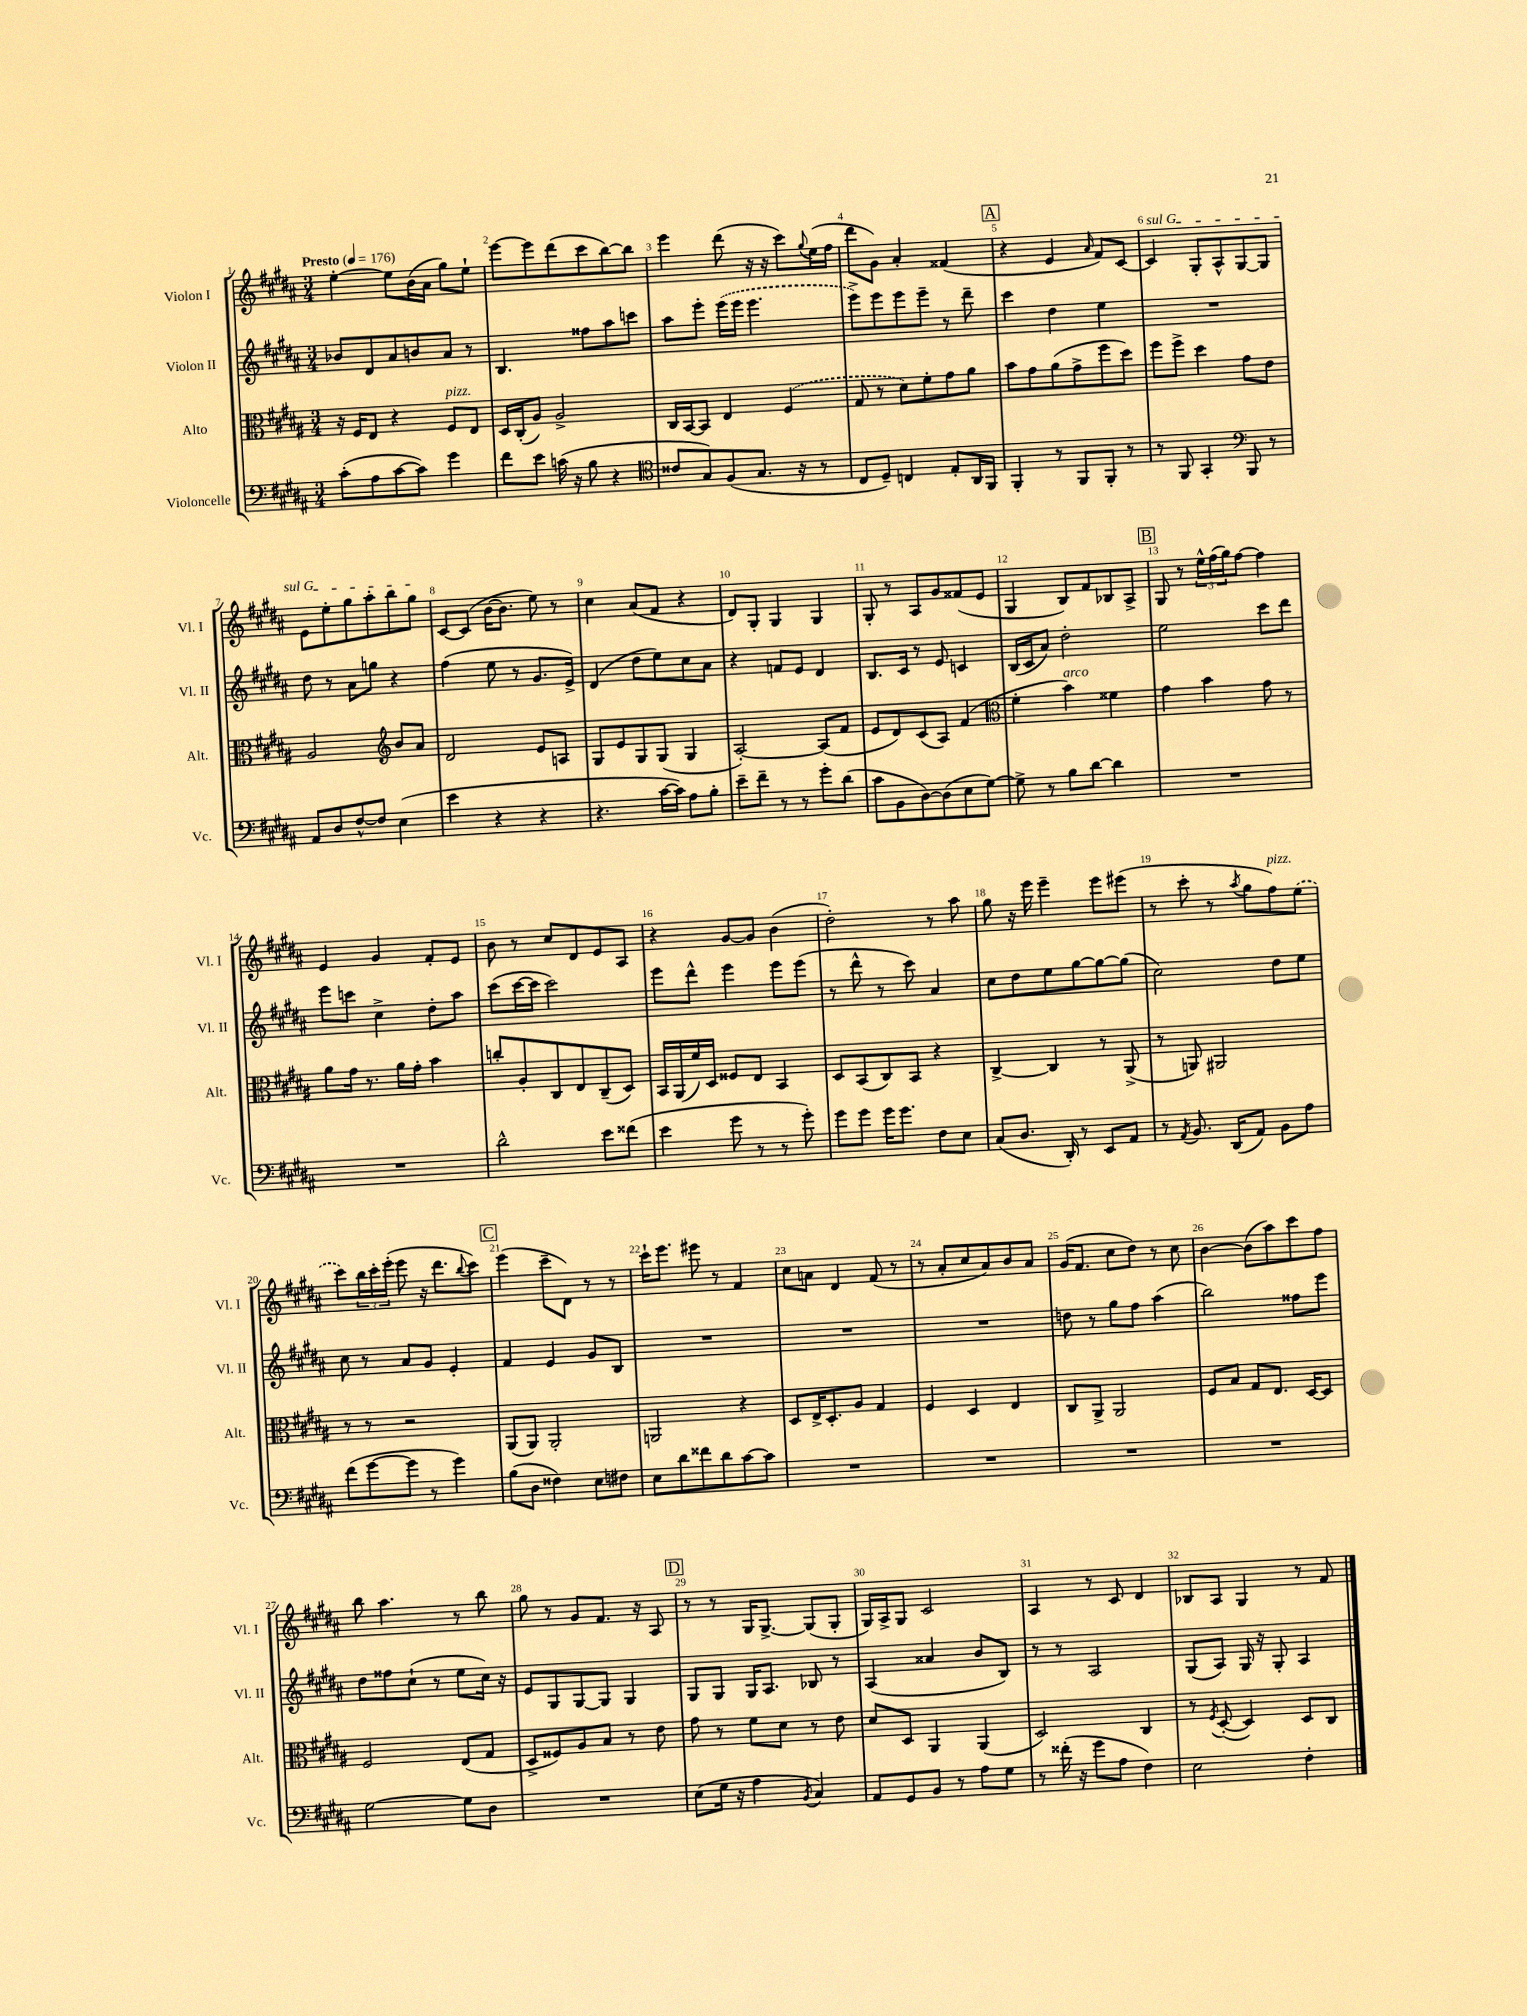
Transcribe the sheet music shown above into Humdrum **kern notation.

**kern	**kern	**kern	**kern
*staff4	*staff3	*staff2	*staff1
*clefF4	*clefC3	*clefG2	*clefG2
*k[f#c#g#d#a#]	*k[f#c#g#d#a#]	*k[f#c#g#d#a#]	*k[f#c#g#d#a#]
*M3/4	*M3/4	*M3/4	*M3/4
*MM176	*MM176	*MM176	*MM176
(8c#'	16r	8b-	[4ee'
.	16F#	.	.
8A#	8E	8d#	.
[8c#	4r	8a#	8ee]
8c#])	.	8b	(16b
.	.	.	16a#
4g#	8F#	8a#	8gg#)
.	8E	8r	8ee`
=	=	=	=
8f#	16D#	4.B	[8eee
.	(16C#'	.	.
8e	8A#)	.	8eee]
(16c	2A#^	.	(8ddd#
16r	.	.	.
8B	.	8ff##	8ccc#
4r	.	8aa#	[8bb)
.	.	8ccc	8bb]
=	=	=	=
*clefC4	*	*	*
8c##	16C#	8aa#	4eee
.	[16BB	.	.
8G#)	8BB]	8eee'	.
(8F#	4E	(16eee	(8ddd#
.	.	16eee	.
8.G#	.	4.eee	16r
.	.	.	16r
.	(4F#	.	8ccc#)
16r	.	.	.
.	.	.	8qqgg#
8r	.	.	(16ee
.	.	.	16ff#
=	=	=	=
8C#	8G#	8eee^)	8ddd#
8D#~)	8r	8eee	8g#)
4C	8d#)	8eee	4a#'
.	8f#'	8eee~	.
8E'	8g#	8r	(4f##
16AA#	8a#	8ddd#~	.
16FF#	.	.	.
=	=	=	=
4FF#'	8b	4ccc#	4r
.	8g#	.	.
8r	(8a#	4dd#	4e
8FF#	8g#^	.	.
.	.	.	16qqa#
8FF#'	8ff#	4ee	8f#)
8r	8dd#)	.	[8c#
=	=	=	=
8r	8ff#	2.r	4c#]
8FF#	8ff#^	.	.
4GG#'	4dd#	.	8G#'
.	.	.	8A#^^
*clefF4	*	*	*
8BBB	8g#	.	[8G#
8r	8e	.	8G#]
=	=	=	=
8AA#	2A#	8dd#	8e
8D#	.	8r	8ee'
[8F#^^	.	8a#	8gg#
8F#]	.	8gg	8aa#'
*	*clefG2	*	*
(4E	8b	4r	8bb
.	8a#	.	8gg#
=	=	=	=
4e	2d#	(4ff#	[8c#
.	.	.	(8c#]
4r	.	8ee	[16b
.	.	.	8.b]
.	.	8r	.
4r	8e	8.g#	8ee)
.	8A	.	8r
.	.	16e^)	.
=	=	=	=
4.r	8G#	(4d#	4cc#
.	8e	.	.
.	8G#	8dd#	(8a#
[16c#	(8G#	8ee)	8f#
16c#])	.	.	.
8A#	4G#	8cc#	4r
8B'	.	8a#	.
=	=	=	=
8e~	[2A#')	4r	8d#)
8f#~	.	.	8G#'
8r	.	8f	4G#
8r	.	8e	.
8g#'	(8A#]	4d#	4G#
(8d#	8f#	.	.
=	=	=	=
8c#	8e	8.B	8G#'
8BB	8d#)	.	8r
.	.	16c#	.
[8D#)	(8c#	8r	8A#
(8D#]	8A#)	8e	8g#
8E	(4f#	4c	(8f##
[8G#)	.	.	8e
=	=	=	=
*	*clefC3	*	*
8G#^]	4f#'	(16B	4G#
.	.	16c#	.
8r	.	8a#)	.
8B	4b)	2dd#'	8B)
[8d#	.	.	8f#
4d#]	4f##	.	8B-
.	.	.	8A#^
=	=	=	=
2.r	4g#	2ee	8G#
.	.	.	8r
.	4b	.	24ee^^
.	.	.	(24ff#
.	.	.	24gg#)
.	.	.	[8ff#
.	8g#	8ccc#	4ff#]
.	8r	8ddd#	.
=	=	=	=
2.r	8a#	8eee	4e
.	16g#	8ccc	.
.	8.r	.	.
.	.	4cc#^	4g#
.	16a#	.	.
.	16g#'	.	.
.	4b	8dd#'	8f#'
.	.	8aa#	8e
=	=	=	=
2d#^^	8cc'	(8ccc#	8b
.	8A#'	[16ccc#	8r
.	.	16ccc#]	.
.	8C#	2ccc#)	8cc#
.	8E	.	8d#
8e	(8C#~	.	8e
(8f##	8D#)	.	8A#
=	=	=	=
4e	16BB	8eee	4r
.	(16AA#	.	.
.	16f#)	8ddd#^^	.
.	16D#	.	.
8g#	8F##	4eee	[8g#
8r	8E	.	8g#]
8r	4BB	8eee	(4b
8g#')	.	(8eee	.
=	=	=	=
8g#	8D#	8r	2dd#')
8g#	(8BB	8ddd#^^	.
16g#	8C#)	8r	.
8.g#	.	.	.
.	8BB	8ccc#)	.
8F#	4r	4a#	8r
8E	.	.	8aa#
=	=	=	=
(8C#	[4C#^	8cc#	8gg#
8.D#	.	8dd#	16r
.	.	.	16eee
.	4C#]	8ee	4eee~
16DD#')	.	.	.
8r	.	[8gg#	.
8EE	8r	8gg#_	8eee
8AA#	(8AA#^	(8gg#]	(8eee#
=	=	=	=
8r	8r	2cc#)	8r
8qAA#	.	.	.
8.BB	8AA)	.	8ccc#'
.	2AA#	.	8r
(16DD#	.	.	.
.	.	.	8qaa#
8AA#)	.	.	8gg#
8BB	.	8dd#	8ff#)
8A#	.	8ee	(8ee
=	=	=	=
(8f#	8r	8cc#	8ccc#)
[8g#	8r	8r	24bb
.	.	.	24ccc#'
.	.	.	(24eee'
8g#]	2r	8a#	8eee
8r	.	8g#	16r
.	.	.	8.ddd#
4g#)	.	4e'	.
.	.	.	8qqbb
.	.	.	8ccc#)
=	=	=	=
(8B	(8AA#	4f#	(4eee
8D#	8AA#)	.	.
4F##)	2AA#'	4e	8ccc#~
.	.	.	8d#)
8E	.	8g#	8r
8F#	.	8B	8r
=	=	=	=
8E	2AA	2.r	16ccc#`
.	.	.	8.eee
8d#	.	.	.
8f##	.	.	8eee#
8d#	.	.	8r
[8c#	4r	.	4f#
8c#]	.	.	.
=	=	=	=
2.r	8D#	2.r	8cc#
.	16E^	.	8a
.	8.D#'	.	.
.	.	.	4d#
.	8A#	.	.
.	4G#	.	(8f#
.	.	.	8r
=	=	=	=
2.r	4F#	2.r	8r
.	.	.	8a#'
.	4D#	.	8cc#
.	.	.	8a#)
.	4E	.	8b
.	.	.	8a#
=	=	=	=
2.r	8C#	8dd	(16g#
.	.	.	8.f#
.	8AA#^	8r	.
.	2AA#	8gg#	8cc#
.	.	8ff#	8dd#)
.	.	(4aa#	8r
.	.	.	8cc#
=	=	=	=
2.r	8F#	2bb)	[4b
.	8B	.	.
.	8G#	.	(8b]
.	8.E	.	8aa#)
.	.	8ff##	8ccc#
.	[16D#	.	.
.	8D#]	8eee	8ff#
=	=	=	=
[2G#	2F#	8dd#	8bb
.	.	8ff##	4.aa#
.	.	(8cc#`	.
.	.	8r	.
8G#]	(8E	8ee	8r
8D#	8G#	16cc#)	8bb
.	.	16r	.
=	=	=	=
2.r	8D#^	8e	8gg#
.	8F##)	8G#	8r
.	8A#	[8G#	8g#
.	8B	8G#]	8.f#
.	8r	4G#	.
.	.	.	16r
.	8e	.	8A#
=	=	=	=
(8E	8g#	8G#	8r
16G#	8r	8G#	8r
16r	.	.	.
4A#	8f#	16G#	16G#
.	.	8.A#	[8.G#^
.	8d#	.	.
8qBB	.	.	.
4C#)	8r	8B-	(8G#]
.	8e	8r	8G#'
=	=	=	=
8AA#	8d#	(4A#	16G#)
.	.	.	16A#^
8GG#	8D#	.	8G#
8BB	4AA#	4a##	2c#
8r	.	.	.
8A#	(4AA#	8b	.
8G#	.	8B)	.
=	=	=	=
8r	2D#)	8r	4A#
(16f##'	.	8r	.
16r	.	.	.
8g#	.	2A#	8r
8A#	.	.	8c#
4F#)	4C#	.	4d#
=	=	=	=
2E	8r	(8G#	8B-
.	8qF#	.	.
.	([8D#'	8A#)	8A#
.	4D#])	16G#	4G#
.	.	16r	.
.	.	8G#'	.
4F#'	8D#	4A#	8r
.	8C#	.	8f#
==	==	==	==
*-	*-	*-	*-
